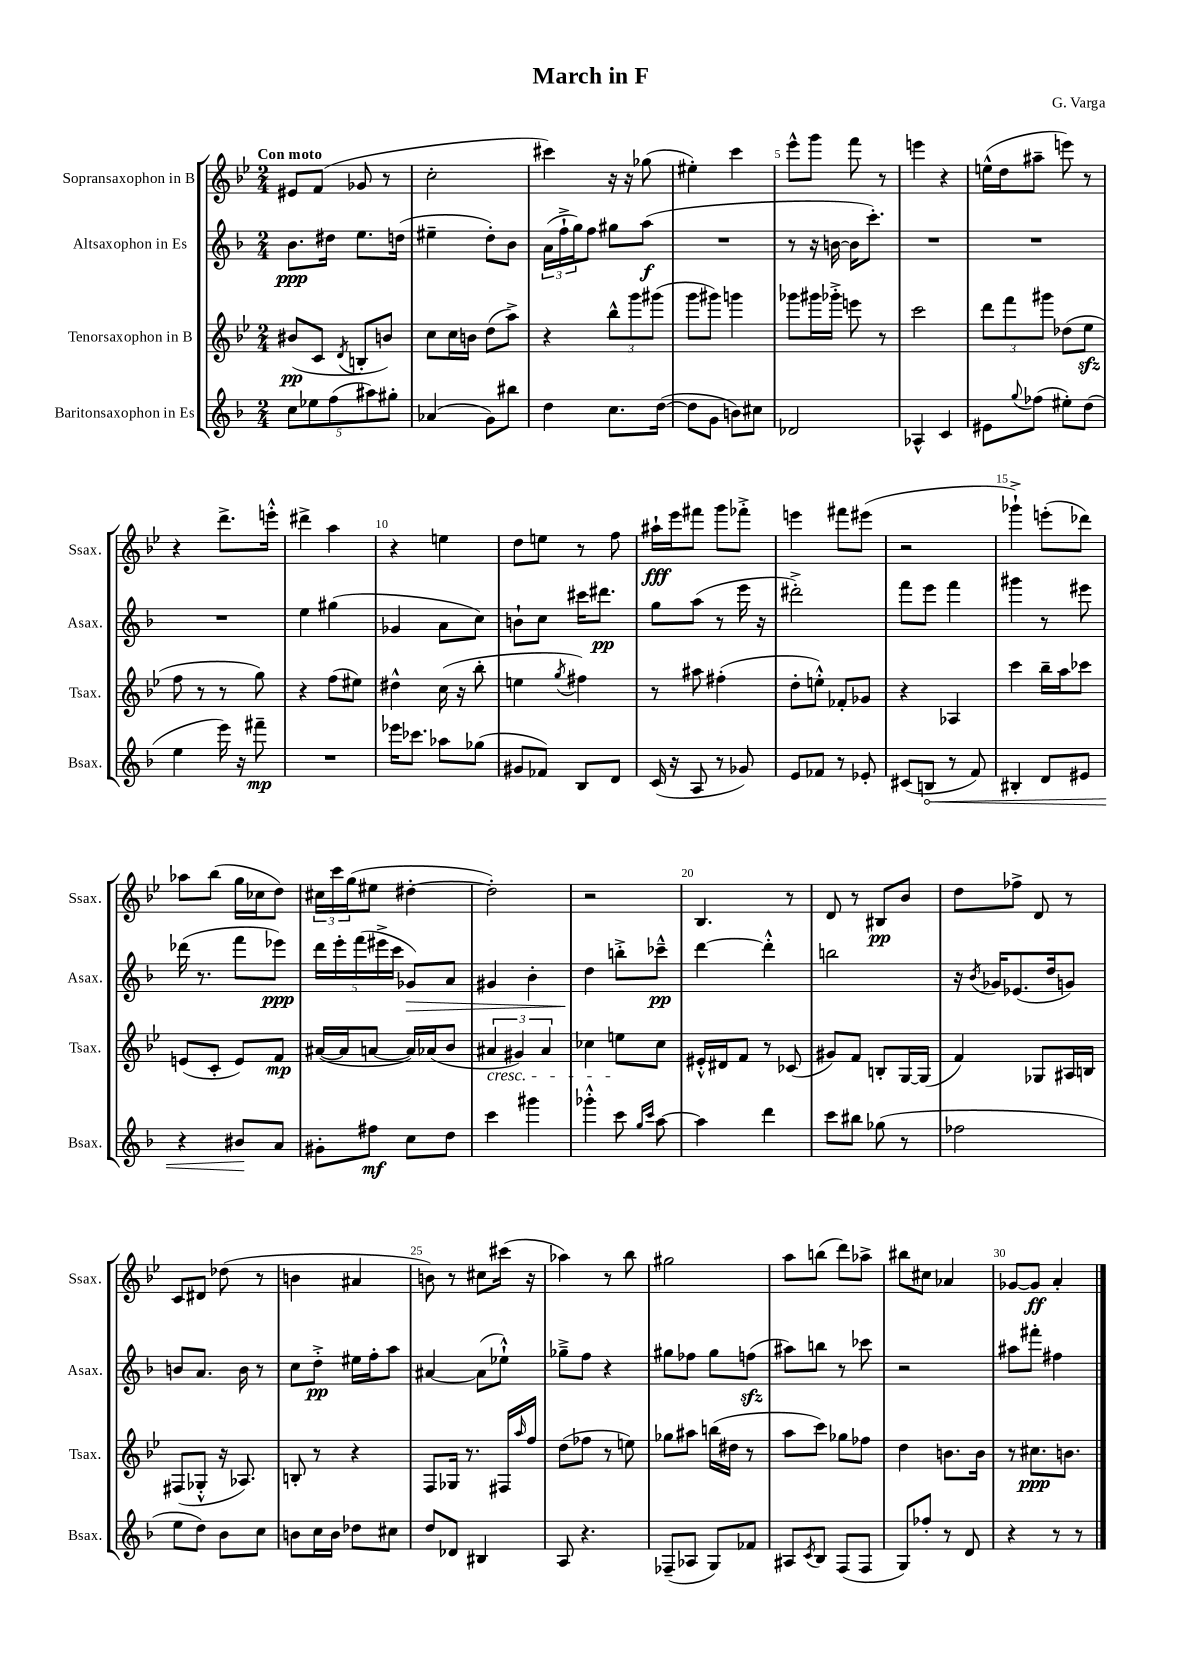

**kern	**kern	**kern	**kern
*staff4	*staff3	*staff2	*staff1
*clefG2	*clefG2	*clefG2	*clefG2
*k[b-]	*k[b-e-]	*k[b-]	*k[b-e-]
*M2/4	*M2/4	*M2/4	*M2/4
10cc	(8b#	8.b-	8e#
10ee-	.	.	.
.	8c	.	(8f
.	.	16dd#	.
(10ff	.	.	.
.	8qd	.	.
.	8B'	8.ee	8g-
10aa#)	.	.	.
.	8b)	.	8r
10gg#'	.	.	.
.	.	(16dd	.
=	=	=	=
(4a-	8cc	4ee#~	2cc'
.	16cc	.	.
.	16b	.	.
8g)	(8dd	8dd')	.
8bb#	8aa^)	8b-	.
=	=	=	=
4dd	4r	(24a	4ccc#)
.	.	24ff`^	.
.	.	24gg)	.
.	.	8ff	.
8.cc	12bb-^^	8gg#	16r
.	.	.	16r
.	12ggg	.	.
.	.	(8aa	(8gg-
.	(12ggg#	.	.
([16dd	.	.	.
=	=	=	=
8dd]	8ggg	2r	4ee#')
8g	8ggg#)	.	.
8b)	4ggg	.	4ccc
8cc#	.	.	.
=	=	=	=
2d-	8ggg-	8r	8eee-^^
.	16ggg#	16r	8ggg
.	16ggg-'^	[16b	.
.	8eee	16b]	8fff
.	.	8.ccc')	.
.	8r	.	8r
=	=	=	=
4A-^^	2ccc	2r	4eee
4c	.	.	4r
=	=	=	=
8e#	12ddd	2r	(16ee^^
.	.	.	16dd
.	12fff	.	.
8qqgg	.	.	.
(8ff-	.	.	8aa#~
.	12ggg#	.	.
8ee#')	(8dd-	.	8eee)
(8dd	8ee-	.	8r
=	=	=	=
4ee	8ff	2r	4r
.	8r	.	.
16eee)	8r	.	8.ddd^
16r	.	.	.
8fff#~	8gg)	.	.
.	.	.	16eee'^^
=	=	=	=
2r	4r	4ee	4ddd#^
.	(8ff	(4gg#	4aa
.	8ee#)	.	.
=	=	=	=
16eee-	4dd#^^	4g-	4r
8.ccc-	.	.	.
8aa-	(16cc	8a	4ee
.	16r	.	.
(8gg-	8bb-'	8cc)	.
=	=	=	=
8g#	4ee	8b`	8dd
8f-)	.	8cc	8ee
.	8qgg	.	.
8B-	4ff#)	16ccc#	8r
.	.	8.ddd#	.
8d	.	.	8ff
=	=	=	=
(16c	8r	8gg	16aa#`
16r	.	.	16eee-
8A	8aa#	(8aa	8fff#
8r	(4ff#'	8r	8ggg
8g-)	.	16eee	8fff-'^
.	.	16r	.
=	=	=	=
8e	8dd'	2ddd#'^)	4eee
8f-	8ee'^^)	.	.
8r	8f-'	.	8fff#
8e-'	8g-	.	(8eee#
=	=	=	=
(8c#	4r	8fff	2r
8B	.	8eee	.
8r	4A-	4fff	.
8f)	.	.	.
=	=	=	=
4B#'	4ccc	4ggg#	4ggg-`^)
8d	16bb-~	8r	(8eee'
.	16aa	.	.
8e#	8ccc-	8eee#	8ddd-)
=	=	=	=
4r	(8e	(16ddd-	8aa-
.	.	8.r	.
.	8c'	.	(8bb-
8b#	8e)	8fff	16gg
.	.	.	16cc-
8a	8f	8eee-)	8dd)
=	=	=	=
8g#'	([16a#	20ddd	24cc#
.	.	.	24ccc
.	.	20eee'	.
.	16a#]	.	.
.	.	.	(24gg
.	.	(20fff	.
8ff#	[8a	.	8ee#
.	.	20eee#^	.
.	.	20ccc	.
8cc	16a])	8g-)	[4dd#'
.	(16a-	.	.
8dd	8b-	8a	.
=	=	=	=
4ccc	6a#	4g#	2dd#'])
.	6g#)	.	.
4ggg#	.	4b-'	.
.	6a#	.	.
=	=	=	=
4ggg-'^^	4cc-	4dd	2r
8ccc	8ee	8bb'^	.
16qqgg	.	.	.
16qqccc	.	.	.
[8aa	8cc-	8ccc-~^^	.
=	=	=	=
4aa]	16e#'^^	[4ddd	4.B-
.	16d#	.	.
.	8f	.	.
4ddd	8r	4ddd'^^]	.
.	(8c-	.	8r
=	=	=	=
8ccc	8g#)	2bb	8d
8bb#	8f	.	8r
(8gg-	8B'	.	8B#
8r	[16G	.	8b-
.	(16G]	.	.
=	=	=	=
2ff-	4f)	16r	8dd
.	.	8qb-	.
.	.	16g-	.
.	.	(8.e-	8ff-^
.	8G-	.	8d
.	.	16dd	.
.	16A#	8g)	8r
.	16B	.	.
=	=	=	=
8ee	(8F#	8b	8c
8dd)	8G-'^^	8.a	8d#
8b-	16r	.	(8dd-
.	8.A-)	16b	.
8cc	.	8r	8r
=	=	=	=
8b	8B'	8cc	4b
16cc	8r	8dd'^	.
16b	.	.	.
8dd-	4r	16ee#	4a#
.	.	16ff'	.
8cc#	.	8aa	.
=	=	=	=
8dd	8F	[4a#	8b)
8d-	16G-	.	8r
.	8.r	.	.
4B#	.	(8a#]	8cc#
.	16F#	8ee-`^^)	(16ccc#
.	16qqaa	.	.
.	16ff	.	16r
=	=	=	=
8A	(8dd	8gg-~^	4aa-)
4.r	8ff-	8ff	.
.	8r	4r	8r
.	8ee)	.	8bb-
=	=	=	=
(8F-~	8gg-	8gg#	2gg#
8A-	8aa#	8ff-	.
8G)	(16bb	8gg#	.
.	16dd#	.	.
8f-	8r	(8ff	.
=	=	=	=
8A#	8aa	8aa#)	8aa
8qc	.	.	.
8B-	8ccc)	8bb	(8bb
(8F	8gg-	8r	8ddd)
8F	8ff-	8ccc-	8aa-^
=	=	=	=
8G)	4dd	2r	8bb#
8ff-'	.	.	8cc#
8r	8.b	.	4a-
8d	.	.	.
.	16b	.	.
=	=	=	=
4r	8r	8aa#	[8g-
.	8.cc#	8fff#'	8g-]
8r	.	4ff#	4a'
.	8.b	.	.
8r	.	.	.
==	==	==	==
*-	*-	*-	*-
